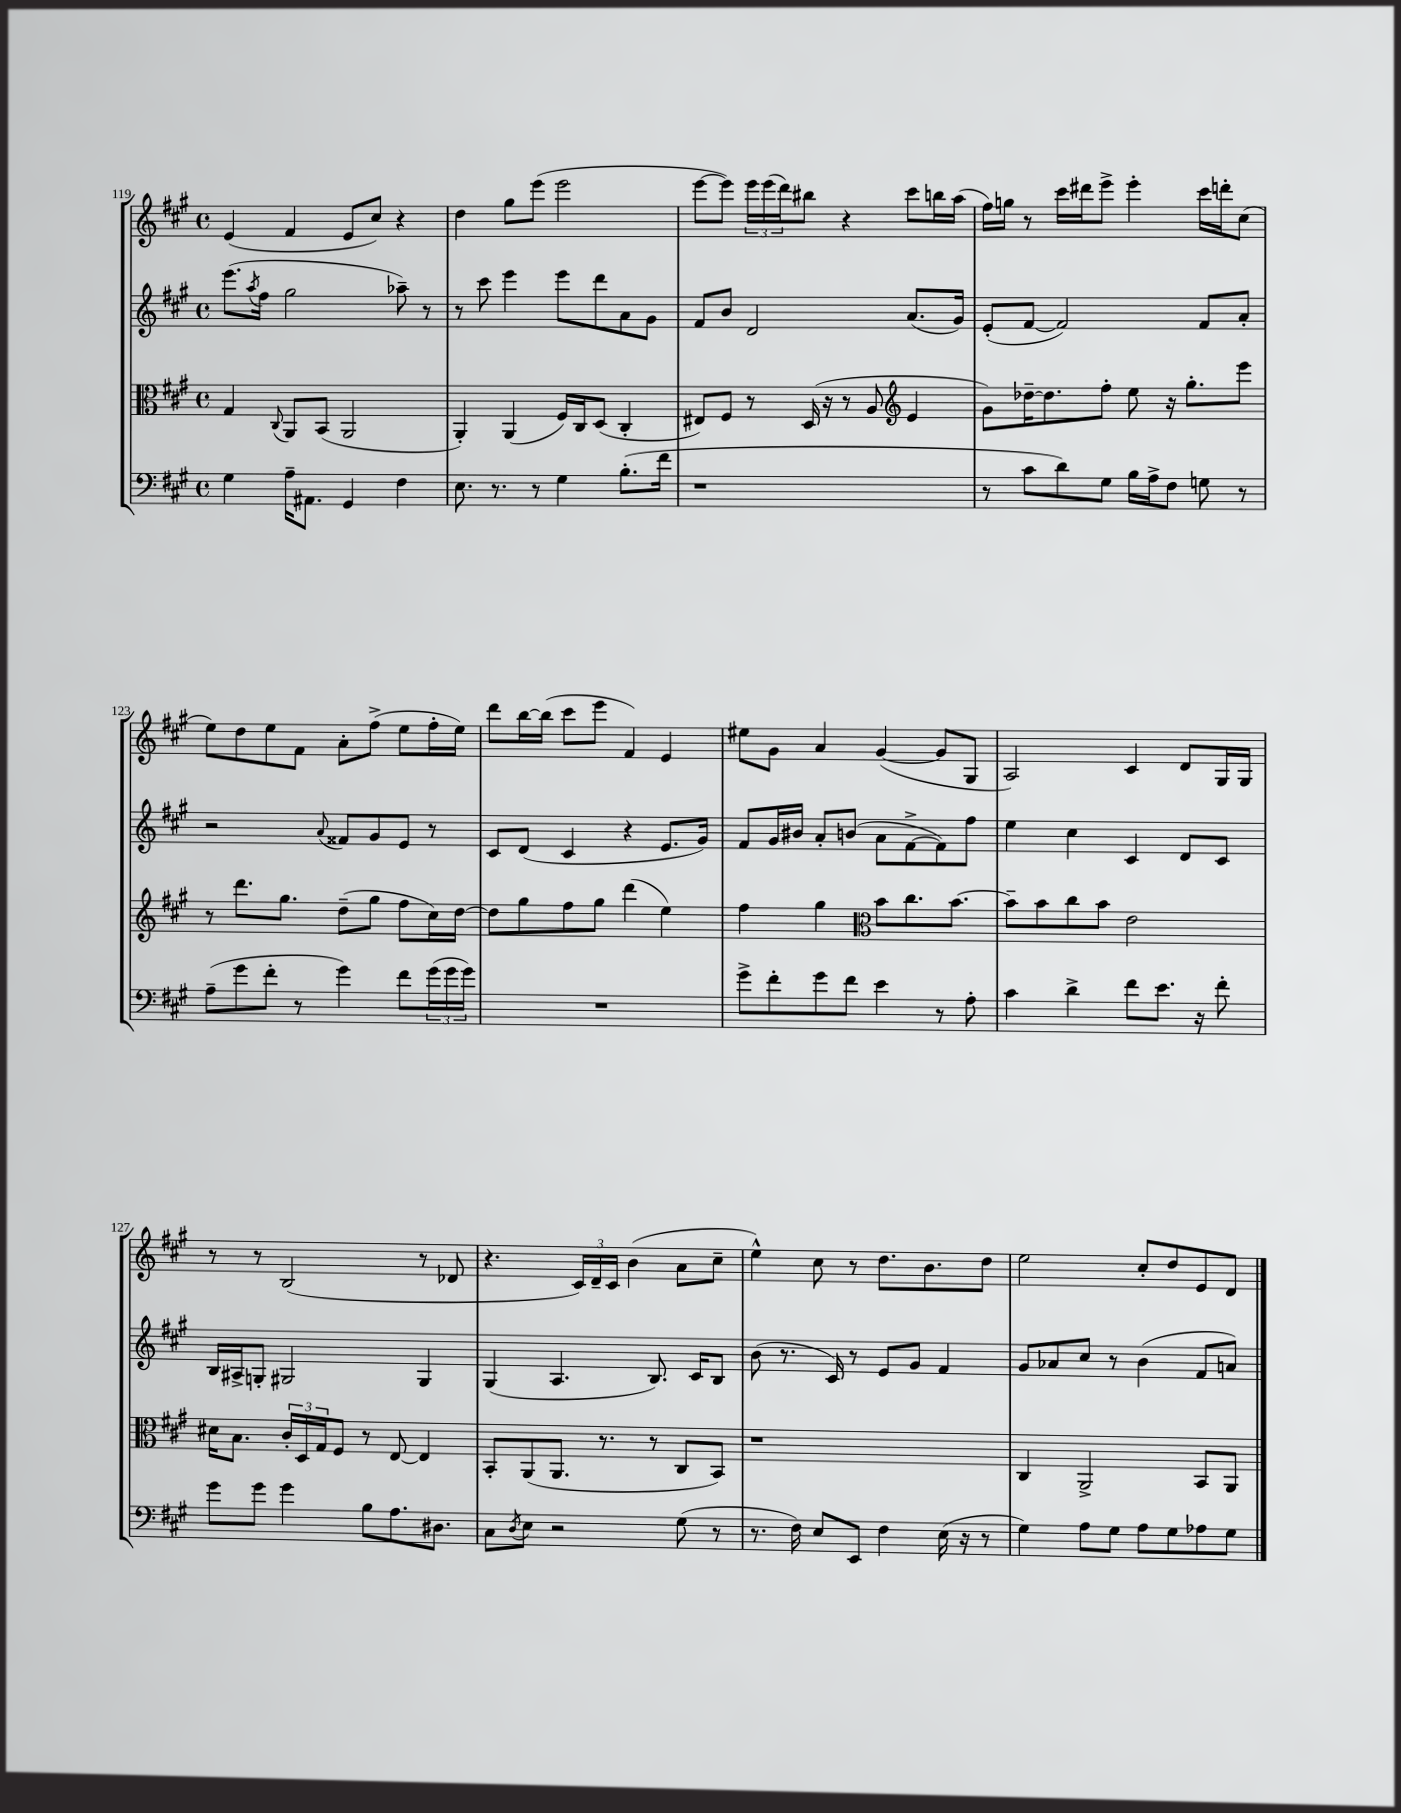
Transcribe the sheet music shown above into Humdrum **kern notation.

**kern	**kern	**kern	**kern
*part4	*part3	*part2	*part1
*staff4	*staff3	*staff2	*staff1
*clefF4	*clefC3	*clefG2	*clefG2
*k[f#c#g#]	*k[f#c#g#]	*k[f#c#g#]	*k[f#c#g#]
*M4/4	*M4/4	*M4/4	*M4/4
*met(c)	*met(c)	*met(c)	*met(c)
=119	=119	=119	=119
4G#\	4G#/	(8.eee\L	(4e/
.	.	8qaa/	.
.	.	16ff#\Jk	.
.	8qqC#/	.	.
16A~\KL	8AA/L	2gg#\	4f#/
8.AA#X\J	.	.	.
.	(8BB/J	.	.
4GG#/	2AA/	.	8e/L
.	.	.	8cc#/J)
4F#\	.	8aa-X~\)	4r
.	.	8r	.
=120	=120	=120	=120
8.E\	4AA'/)	8r	4dd\
.	.	8ccc#\	.
8.r	.	.	.
.	(4AA/	4eee\	8gg#\L
8r	.	.	(8eee\J
4G#\	16F#/LL)	8eee\L	2eee\
.	16C#/J	.	.
.	(8D/J	8ddd\	.
(8.B'\L	4C#'/	8a\	.
.	.	8g#\J	.
16f#\Jk	.	.	.
=121	=121	=121	=121
1r	8E#X/L)	8f#/L	[8eee\L
.	8F#/J	8b/J	8eee\J])
.	8r	2d/	24eee\LL
.	.	.	(24eee\
.	.	.	24ddd\J)
.	(16D/	.	8bb#X\J
.	16r	.	.
.	8r	.	4r
.	8A/	.	.
*	*clefG2	*	*
.	4e/	(8.a/L	8ccc#\L
.	.	.	16bbn\L
.	.	16g#/Jk)	(16aa\JJ
=122	=122	=122	=122
8r	8g#\L)	(8e'/L	16ff#\LL)
.	.	.	16ggn\JJ
8c#\L	[16dd-X~\K	[8f#/J	8r
.	8.dd-\]	.	.
8d\)	.	2f#/])	16ccc#\LL
.	.	.	16ddd#X\J
8G#\J	8ff#'\J	.	8eee^\J
16B\LL	8ee\	.	4eee'\
16A^\J	.	.	.
8F#\J	16r	.	.
.	8.gg#'\L	.	.
8Gn\	.	8f#/L	16ccc#\LL
.	.	.	16dddn'\J
8r	8eee\J	8a'/J	(8cc#\J
!!LO:LB:g=z
=123	=123	=123	=123
(8A~\L	8r	2r	8ee\L)
8g#\	8.ddd\L	.	8dd\
8f#'\J	.	.	8ee\
.	8.gg#\J	.	.
8r	.	.	8f#\J
.	.	8qqa/	.
4g#\)	(8dd~\L	8f##X/L	8a'\L
.	8gg#\J	8g#/	(8ff#^\J
8f#\L	8ff#\L	8e/J	8ee\L
(24g#\L	16cc#\L)	8r	16ff#'\L
24g#\	.	.	.
.	[16dd\JJ	.	16ee\JJ)
24g#\JJ)	.	.	.
=124	=124	=124	=124
1r	8dd\L]	8c#/L	8ddd\L
.	8gg#\	(8d/J	[16bb\L
.	.	.	(16bb\JJ]
.	8ff#\	4c#/	8ccc#\L
.	8gg#\J	.	8eee\J
.	(4ddd\	4r	4f#/)
.	4ee\)	8.e/L	4e/
.	.	16g#/Jk)	.
=125	=125	=125	=125
8g#^\L	4ff#\	8f#/L	8ee#X\L
8f#'\	.	16g#/L	8g#\J
.	.	16b#X/JJ	.
8g#\	4gg#\	8a'/L	4a/
8f#\J	.	(8bn/J	.
*	*clefC3	*	*
4e\	8b\L	8a\L	([4g#/
.	8.cc#\	[8f#^\	.
8r	.	8f#\])	8g#/L]
.	[8.b\J	.	.
8A'\	.	8ff#\J	8G#/J
=126	=126	=126	=126
4c#\	8b~\L]	4ee\	2A/)
.	8b\	.	.
4d^\	8cc#\	4cc#\	.
.	8b\J	.	.
8f#\L	2e\	4c#/	4c#/
8.e\J	.	.	.
.	.	8d/L	8d/L
16r	.	.	.
8f#'\	.	8c#/J	16G#/L
.	.	.	16G#/JJ
!!LO:LB:g=z
=127	=127	=127	=127
8g#\L	16d#X\KL	16B/LL	8r
.	8.B\J	16A#X^/J	.
8g#\J	.	8Gn'/J	8r
4g#\	24c#'/LL	2G#X/	(2B/
.	24D/	.	.
.	24G#/J	.	.
.	8F#/J	.	.
8B\L	8r	.	.
8.A\	[8E/	.	.
.	4E/]	4G#/	8r
8.D#X\J	.	.	.
.	.	.	8d-X/
=128	=128	=128	=128
8C#\L	8BB'/L	(4G#/	4.r
8qD/	.	.	.
8E\J	(8AA/	.	.
2r	8.AA/J	4.A/	.
.	.	.	24c#/LL)
.	.	.	24d~/
.	8.r	.	.
.	.	.	24c#/JJ
.	.	.	(4b\
.	8r	8.B/)	.
(8G#\	8C#/L	.	8a\L
.	.	16c#/KL	.
8r	8BB/J)	8B/J	8cc#~\J
=129	=129	=129	=129
8.r	1r	(8b\	4ee^^\)
.	.	8.r	.
16F#\)	.	.	.
8E/L	.	.	8cc#\
.	.	16c#/)	.
8EE/J	.	8r	8r
4F#\	.	8e/L	8.dd\L
.	.	8g#/J	.
.	.	.	8.b\
(16E\	.	4f#/	.
16r	.	.	.
8r	.	.	8dd\J
=130	=130	=130	=130
4G#\)	4C#/	8g#/L	2ee\
.	.	8a-X/	.
8A\L	2AA^/	8cc#/J	.
8G#\J	.	8r	.
8A\L	.	(4b\	8cc#'/L
8G#\	.	.	8dd/
8A-X\	8BB/L	8f#/L	8e/
8G#\J	8AA/J	8an/J)	8d/J
==	==	==	==
*-	*-	*-	*-
